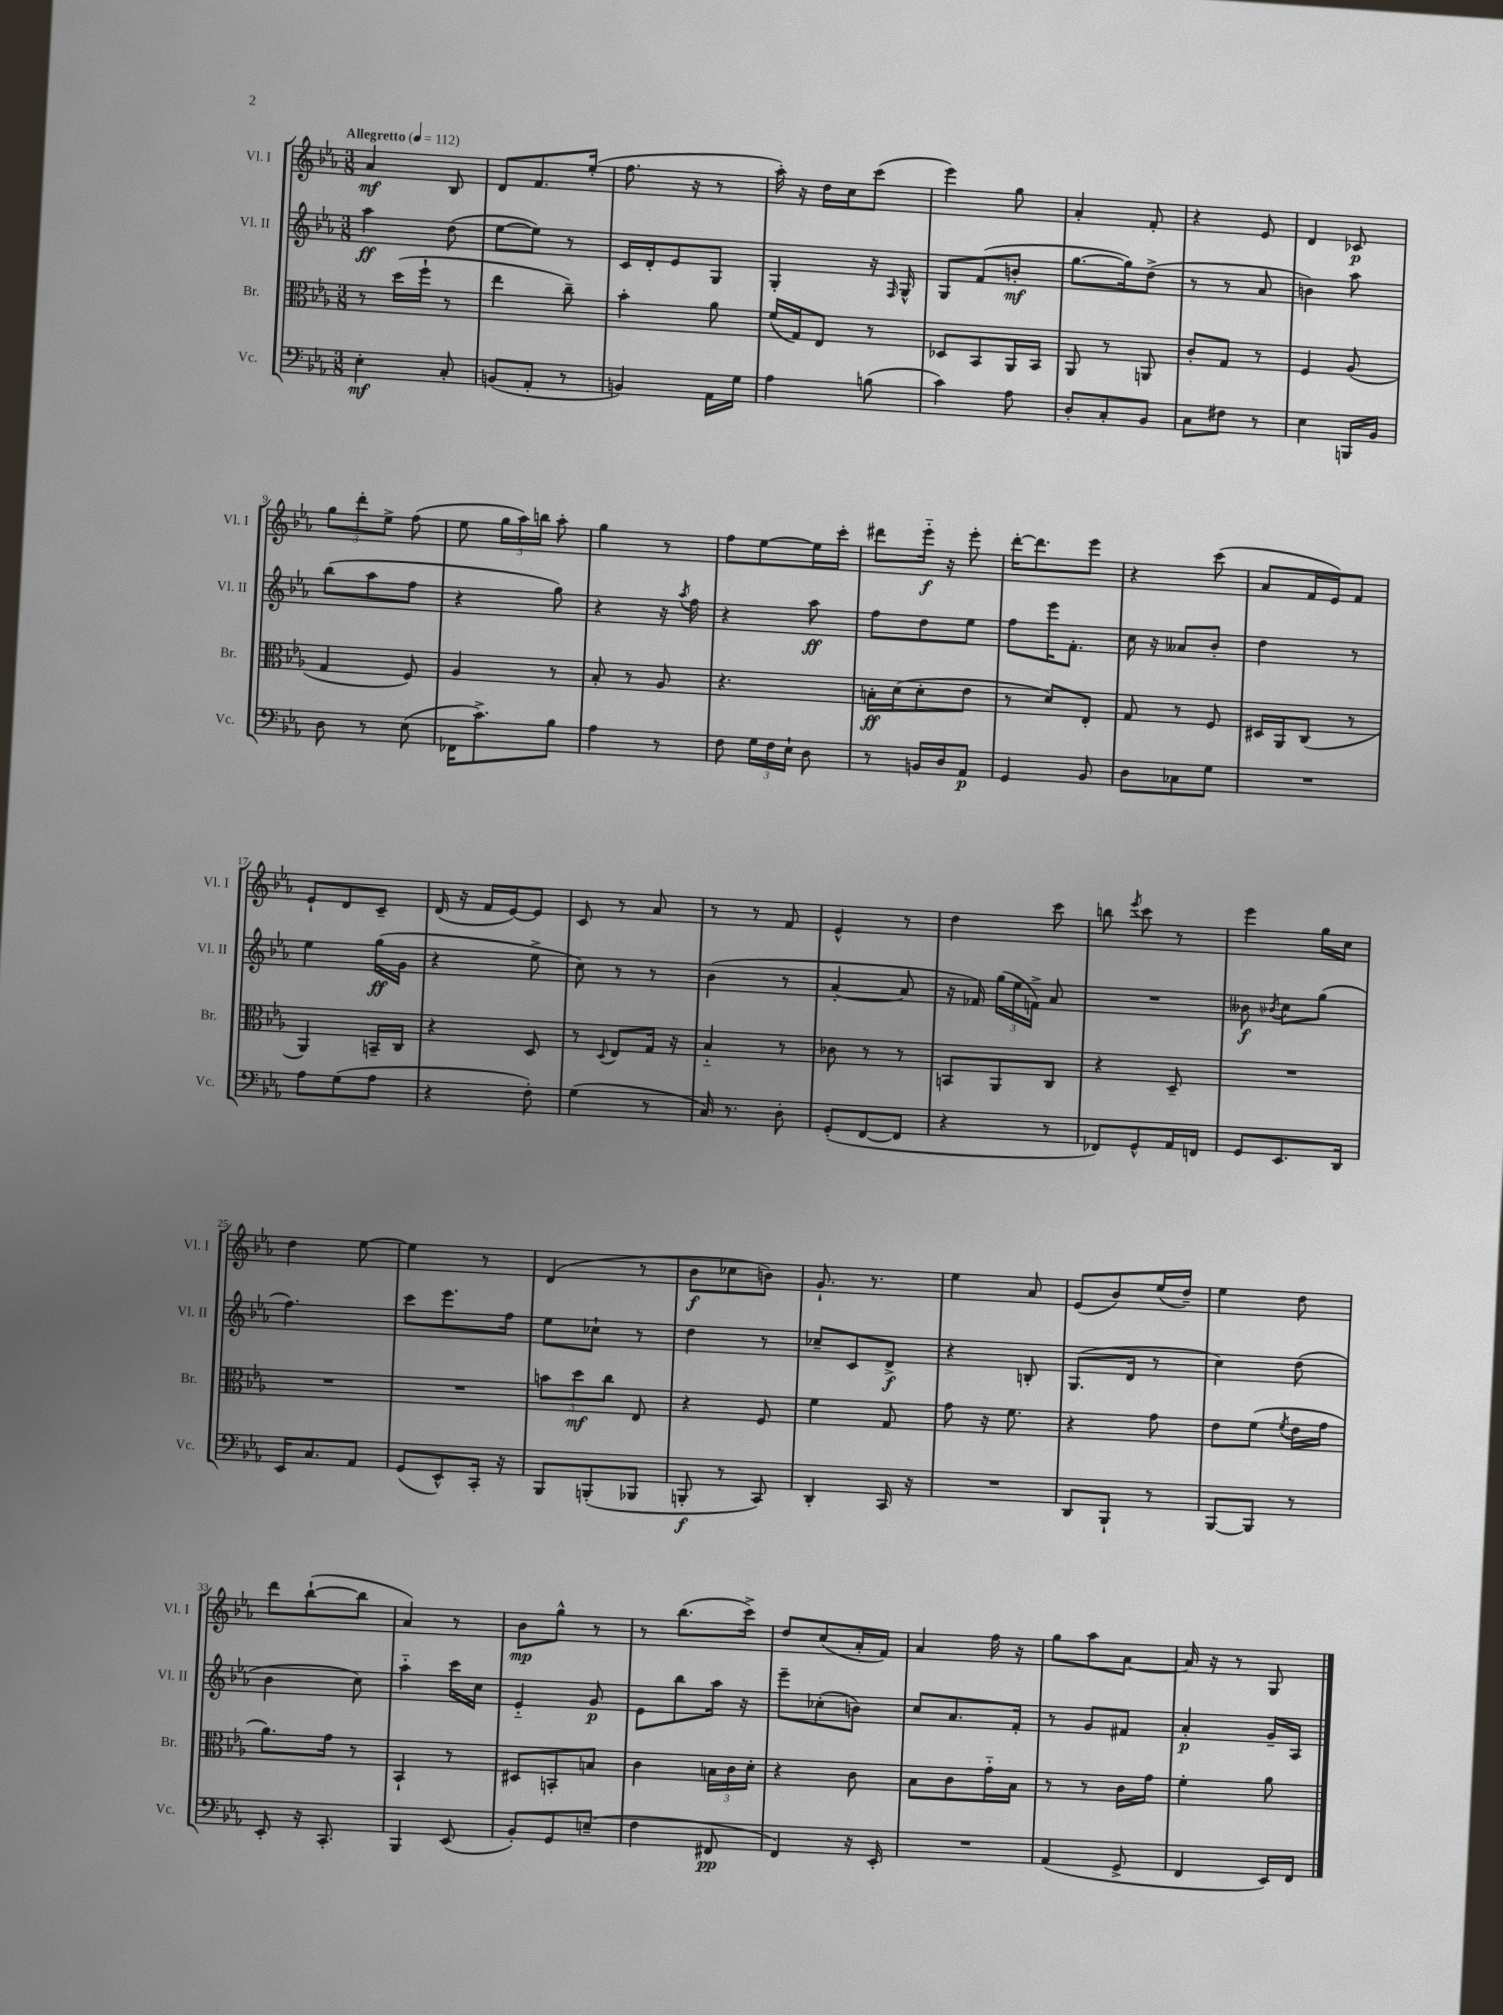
<<
\new StaffGroup <<
\new Staff = "s0" \with { instrumentName = "Vl. I" shortInstrumentName = "Vl. I" } {
    \clef treble \key ees \major \numericTimeSignature \time 3/8 \tempo "Allegretto" 4 = 112
    \autoBeamOff aes'4\mf bes8 |
    d'8[ f'8. ees''16]-.( |
    f''8. r16 r8 |
    aes''16-.) r16 d''16[ c''16 c'''8]( |
    ees'''4) g''8 |
    aes'4-. f'8-. |
    r4 ees'8 |
    d'4 ces'8\p |
    \tuplet 3/2 { g''8[ d'''8-. ees''8]-> } f''8( |
    ees''8 \tuplet 3/2 { g''16[ aes''16) b''16] } aes''8-. |
    g''4 r8 |
    f''8[ ees''8~ ees''16 c'''16]-. |
    dis'''8[ ees'''16]-_\f r16 ees'''8-. |
    d'''16[~-. d'''8. ees'''8] |
    r4 c'''8( |
    aes'8[ f'16 ees'16) f'8] |
    ees'8[-! d'8 c'8]-- |
    d'16( r16 f'16[ ees'16~) ees'8] |
    c'8 r8 aes'8 |
    r8 r8 f'8 |
    ees'4-^ r8 |
    d''4 c'''8 |
    b''8 \acciaccatura { ees'''8 } c'''8 r8 |
    ees'''4 g''16[ c''16] |
    d''4 ees''8~ |
    ees''4 r8 |
    d'4( r8 |
    bes'8[\f ces''8 b'8]) |
    g'8.-! r8. |
    ees''4 aes'8 |
    ees'8[( bes'8) ees''16( d''16]--) |
    ees''4 d''8 |
    d'''8[ bes''8~-!( bes''8] |
    aes'4) r8 |
    bes'8[\mp g''8]-^ r8 |
    r8 bes''8.[( c'''16]->) |
    d''8[ c''8( aes'16-. f'16]) |
    aes'4 f''16 r16 |
    g''8[ aes''8 aes'8]~ |
    aes'16 r16 r8 g8 \bar "|." |
}
\new Staff = "s1" \with { instrumentName = "Vl. II" shortInstrumentName = "Vl. II" } {
    \clef treble \key ees \major \numericTimeSignature \time 3/8
    \autoBeamOff aes''4\ff d''8( |
    ees''8[~ ees''8]) r8 |
    c'16[ d'16-. ees'8 g8] |
    g4-. r16 \grace { f16 } g16-^ |
    g8[ f'8( b'8]-.\mf |
    g''8.[~ g''16) d''8]->( |
    r8 r8 aes'8 |
    b'4) aes''8 |
    bes''8[( aes''8 f''8] |
    r4 g''8) |
    r4 r16 \acciaccatura { aes''8 } f''16 |
    r4 aes''8\ff |
    f''8[ d''8 ees''8] |
    f''8[ ees'''16 f'8.]-. |
    c''16 r16 aeses'8[ bes'8]-. |
    d''4 r8 |
    ees''4 g''16[\ff( g'16] |
    r4 ees''8-> |
    c''8) r8 r8 |
    bes'4( r8 |
    aes'4~-. aes'8 |
    r16 fes'16) \tuplet 3/2 { g''16[( ees''16 f'16]->) } aes'8 |
    R4. |
    beses'8\f \acciaccatura { bes'8 } c''8[ g''8]( |
    f''4.) |
    c'''8[ ees'''8. f''16] |
    ees''8[ ces''8]-! r8 |
    d''4 r8 |
    ces''8[-- c'8 d'8]->\f |
    r4 b8-. |
    g8.[( d'16] r8 |
    c''4) d''8( |
    bes'4 c''8) |
    aes''4-_ c'''16[ c''16] |
    ees'4-_ g'8\p |
    ees'8[ bes''8 aes''16] r16 |
    ees'''8[-- ces''8-.( b'8]) |
    c''8[ aes'8. f'16]-. |
    r8 g'8[ fis'8] |
    aes'4-.\p g'16[-- aes16] \bar "|." |
}
\new Staff = "s2" \with { instrumentName = "Br." shortInstrumentName = "Br." } {
    \clef alto \key ees \major \numericTimeSignature \time 3/8
    \autoBeamOff r8 d''16[( f''16]-! r8 |
    ees''4 c''8--) |
    bes'4-. aes'8 |
    f'16[( g16) ees8] r8 |
    des8[ bes,8 aes,16 bes,16] |
    aes,8 r8 a,8 |
    c'8[-. g8] r8 |
    f4 aes8( |
    g4 f8) |
    aes4 r8 |
    bes8-. r8 aes8 |
    r4. |
    b16[-.\ff d'16( d'8-. ees'8] |
    r8 d'8[) ees8]-. |
    g8 r8 f8 |
    dis16[ aes,16 c8]( r8 |
    aes,4) b,16[-- c16] |
    r4 d8 |
    r8 \appoggiatura { d8 } ees8[ g16] r16 |
    bes4-_ r8 |
    ces'8 r8 r8 |
    b,8[ aes,8 c8] |
    r4 d8-- |
    R4. |
    R4. |
    R4. |
    \tuplet 3/2 { b'8[ d''8\mf c''8] } ees8 |
    r4 f8 |
    f'4 g8 |
    g'8 r16 f'8. |
    r4 g'8 |
    ees'8[ f'8]( \acciaccatura { f'8 } ees'16[ g'16] |
    aes'8.[) g'16] r8 |
    bes,4-! r8 |
    dis8[ b,8-. b8] |
    c'4 \tuplet 3/2 { b16[ c'16 d'16]-. } |
    r4 c'8 |
    bes8[ c'8 g'16-_ bes16] |
    r8 r8 c'16[ g'16] |
    f'4-. aes'8 \bar "|." |
}
\new Staff = "s3" \with { instrumentName = "Vc." shortInstrumentName = "Vc." } {
    \clef bass \key ees \major \numericTimeSignature \time 3/8
    \autoBeamOff ees4-.\mf c8-. |
    b,8[( aes,8]-. r8 |
    b,4) aes,16[ g16] |
    aes4 b8( |
    c'4) aes8 |
    d8[-. c8-. bes,8] |
    c8[ fis8] r8 |
    ees4 b,,16[ bes,16] |
    d8 r8 ees8( |
    fes,16[ c'8.->) bes8] |
    aes4 r8 |
    f8 \tuplet 3/2 { g16[ f16 ees16]-! } d8 |
    r8 b,16[ d16 aes,8]\p |
    g,4 bes,8 |
    d8[ ces8 g8] |
    R4. |
    aes8[ g8( aes8] |
    r4 f8-.) |
    g4( r8 |
    c16) r8. d8-. |
    g,8[-.( f,8~ f,8] |
    r4 r8 |
    fes,8[) g,8-^ aes,16 f,16] |
    g,8[ ees,8. d,16] |
    ees,16[ c8. aes,8] |
    g,8[( ees,8-^) c,16]-. r16 |
    bes,,8[ b,,8-.( bes,,8] |
    b,,8-.\f r8 c,8) |
    d,4-. c,16 r16 |
    R4. |
    d,8[ bes,,8]-! r8 |
    bes,,8[~ bes,,8] r8 |
    ees,8-. r16 c,8.-. |
    bes,,4 ees,8( |
    bes,8[-.) g,8 e8]--( |
    f4 fis,8\pp |
    f,4) r16 ees,16-. |
    R4. |
    aes,4( g,8-> |
    f,4 ees,16[) f,16] \bar "|." |
}
>>
>>
